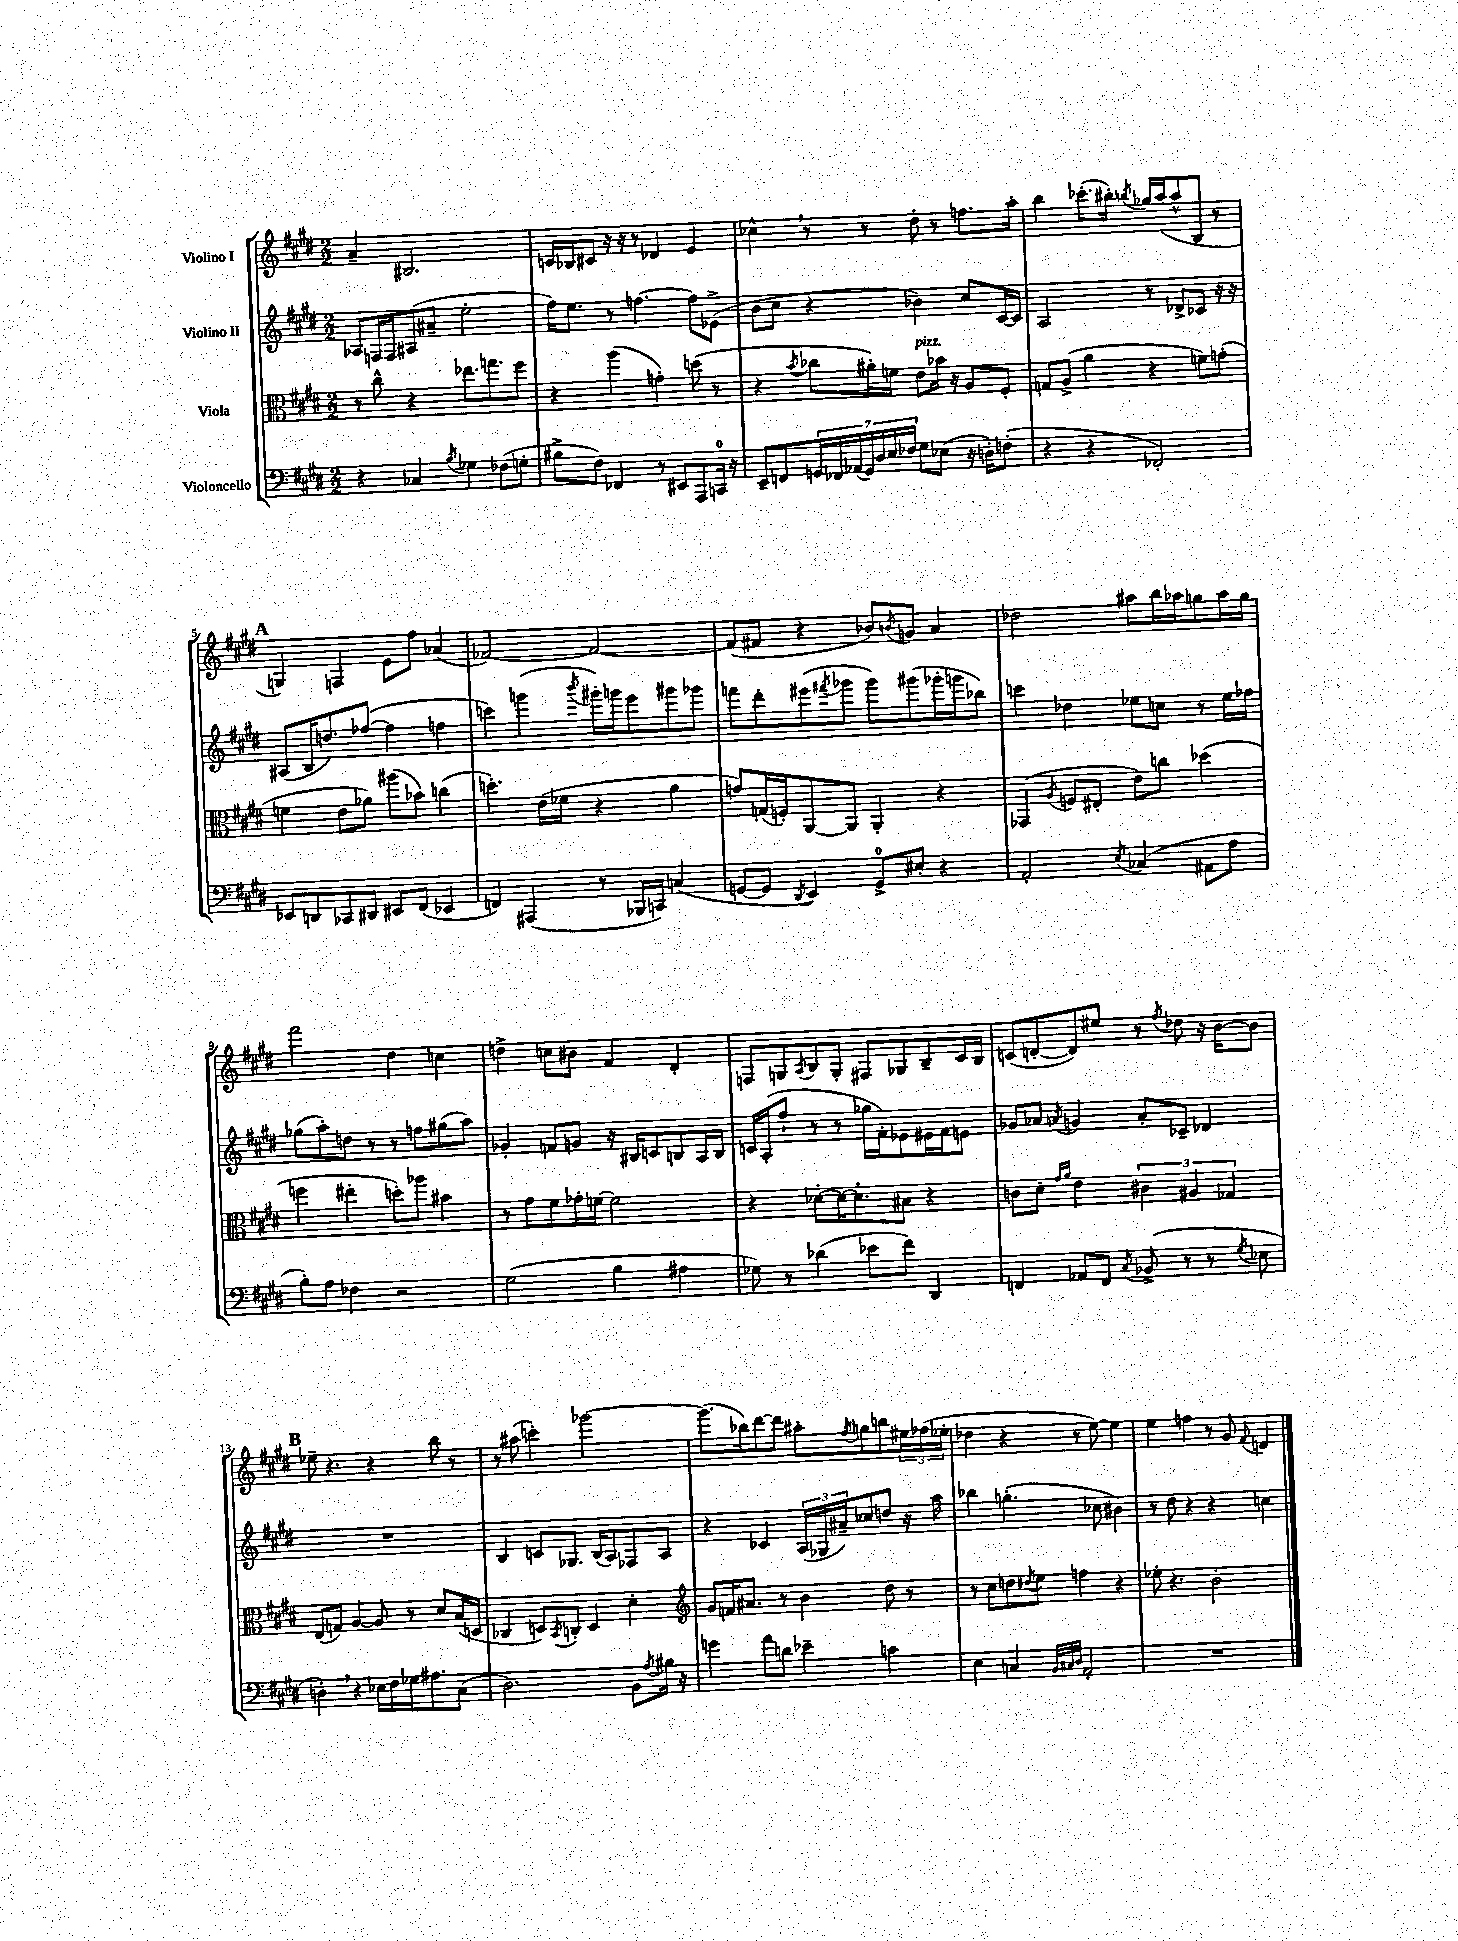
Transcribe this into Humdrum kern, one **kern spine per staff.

**kern	**kern	**kern	**kern
*staff4	*staff3	*staff2	*staff1
*clefF4	*clefC3	*clefG2	*clefG2
*k[f#c#g#d#]	*k[f#c#g#d#]	*k[f#c#g#d#]	*k[f#c#g#d#]
*M2/2	*M2/2	*M2/2	*M2/2
4r	8r	8A-	4a~
.	8cc#^^	16F	.
.	.	16F	.
4C-	4r	(8A#	2.B#
.	.	8a#~	.
8qB	.	.	.
4G-	8.ee-	2ee'	.
.	8.gg	.	.
(8F-	.	.	.
8G'	8ff#	.	.
=	=	=	=
8B#^	4r	16ff#)	16c
.	.	8.ee	16B-
8F#)	.	.	8c#
4FF-	(4aa	8r	16r
.	.	.	16r
.	.	[4.ff	8r
8r	4g')	.	4d-
8EE#	.	.	.
8AAA	(8dd	8ff]	4e
16CC	8r	(8e-^	.
16r	.	.	.
=	=	=	=
8EE~	4r	8b	4cc-^^
8FF	.	8cc#	.
.	8qb	.	.
28GG	8cc-	4r	8r
28FF-	.	.	.
(28AA-	.	.	.
28GG)	.	.	.
.	16a#')	.	8r
28D#	.	.	.
28E	.	.	.
.	16f	.	.
28F-	.	.	.
8G#	8e	4b-)	8dd#'
(8E-	16b-	.	8r
.	16r	.	.
16r	8A	8cc#	8.ff
16D')	.	.	.
(8F'	8F#'	[16c#	.
.	.	16c#]	16aa'
=	=	=	=
4r	8G	2A	4bb
.	(8A^	.	.
4r	4a	.	(8.ccc-'
.	.	.	16bb#')
.	.	.	8qbb
2FF-')	4r	8r	16gg-
.	.	.	([16aa
.	.	8d-^	8aa^^]
.	8f)	8c-	8B
.	(8g'	16r	8r
.	.	16r	.
=	=	=	=
8EE-	4f	(8A#	4G)
8DD	.	16B	.
.	.	8.dd)	.
8CC-	8e	.	4F
8DD#	8a-)	([8ff-	.
8EE#	(8aa#	4ff-]	8e
(8FF#	8b-)	.	8ff#
4EE-	(4cc	4ff	(4a-
=	=	=	=
4FF)	4.dd')	4ccc)	[2f-)
(4AAA#	.	(4ggg	.
.	(16e	.	.
.	16f-	.	.
.	.	8qbbb	.
8r	4r	16ggg#')	2f-_
.	.	16ggg	.
16BBB-	.	8eee	.
16CC)	.	.	.
(4C	4a	8ggg#	.
.	.	8ggg-	.
=	=	=	=
[8GG	8g)	8fff	(8f-]
8GG]	(16G	8ddd#'	8f#
.	16F')	.	.
8qDD#	.	.	.
4EE)	[8AA	(8eee#	4r
.	.	8qfff#	.
.	8AA]	8ggg-	.
8GG^	4AA'	8ggg-)	8b-)
.	.	.	8qb
8E#'	.	(8ggg#	8g
4r	4r	16ggg-'	4a
.	.	16ggg	.
.	.	8bb-)	.
=	=	=	=
2AA'	(4GG-	4ccc	2dd-
.	8qA	.	.
.	8F	4dd-	.
.	8E#'	.	.
8qE	.	.	.
(4C-	8e)	8ee-	8aa#
.	8cc	8cc	16bb
.	.	.	16aa-
8AA#	(4dd-	8r	8gg
8A	.	16ee-	16aa-
.	.	16ff-	16gg
=	=	=	=
8B')	4ff	(8gg-	2fff#
8A	.	8aa')	.
4F-	4ee#'	8dd	.
.	.	8r	.
2r	8dd')	8r	4dd#
.	8aa-	8ff	.
.	4b#	(8gg#	4cc
.	.	8aa)	.
=	=	=	=
(2G#	8r	4g-'	4dd^
.	8g#	.	.
.	8f#	8f	8cc
.	16g-'	8g	8b#
.	[16f	.	.
4B	2f]	16r	4f#
.	.	16B#	.
.	.	8c	.
4A#	.	8B	4d#'
.	.	16A	.
.	.	16B	.
=	=	=	=
8G-)	4r	16c	8F
.	.	(16A'	.
8r	.	8ff#`	8G
.	.	.	8qA
(4d-	[8d-'	8r	8B
.	16d-_	8r	8G'
.	8.d-']	.	.
8e-	.	16gg-	8F#
.	.	16f#')	.
8f#)	8B#	8e-	8G-
4DD#	4r	16e#	8B~
.	.	16f#	.
.	.	8e	16c#
.	.	.	16B
=	=	=	=
4FF	8c	8g-	(8c
.	8d#'	8a-	[8d'
.	16qqg#	.	.
.	16qqa	8qa	.
8AA-	4e	4g	8d])
8FF	.	.	8ee#
8qC#	.	.	.
(8BB-^	6c#	8a'	8r
.	.	.	8qff#
8r	.	8c-~	8dd-
.	6A#	.	.
8r	.	4d-	16r
.	.	.	[16b
.	6G-	.	.
8qG#	.	.	.
8E-	.	.	8b]
=	=	=	=
4D')	(8E	1r	8ee-~
.	8G)	.	4.r
4r	[4A	.	.
16E-	8A]	.	4r
16F#	.	.	.
16G-	8r	.	.
8.A#	.	.	.
.	8d#	.	8bb
(8C#	(16B	.	8r
.	16D	.	.
=	=	=	=
2.D#)	4C-	4B	8r
.	.	.	(8aa#
.	8D)	8c	4ccc')
.	8qBB	.	.
.	8C'	8.G-	.
.	4D	.	[2ggg-
.	.	(16B	.
.	.	8A)	.
8BB	4d#'	8F-	.
8qA	.	.	.
16B#	.	8A	.
16r	.	.	.
=	=	=	=
*	*clefG2	*	*
4g	8g#	4r	(8.ggg-]
.	16f	.	.
.	8.a#	.	16bb-)
8a	.	4c-	[8ddd#
8d	8r	.	8ddd#]
4e-~	4b	(24A	8aa#'
.	.	24G-	.
.	.	24a#~)	.
.	.	.	8qff#
.	.	8cc-	8gg
4c	8dd#	8dd	8bb
.	8r	16r	24ee#
.	.	.	(24ff-
.	.	16aa	.
.	.	.	24ee-'
=	=	=	=
4E	8r	4bb-	4dd-
.	8cc#	.	.
4C	8dd	(4.gg'	4r
.	8qdd#	.	.
.	8ee	.	.
32qqBB	.	.	.
32qqC#	.	.	.
32qqD#	.	.	.
2AA'	4ff	.	8r
.	.	8cc-	[8ee)
.	4r	4b#)	4ee]
=	=	=	=
1r	8ee-'	8r	4ee
.	4.r	8dd#	.
.	.	4r	4ff
.	2b'	4r	8r
.	.	.	8g#
.	.	.	8qqf#
.	.	4cc	4d
==	==	==	==
*-	*-	*-	*-
